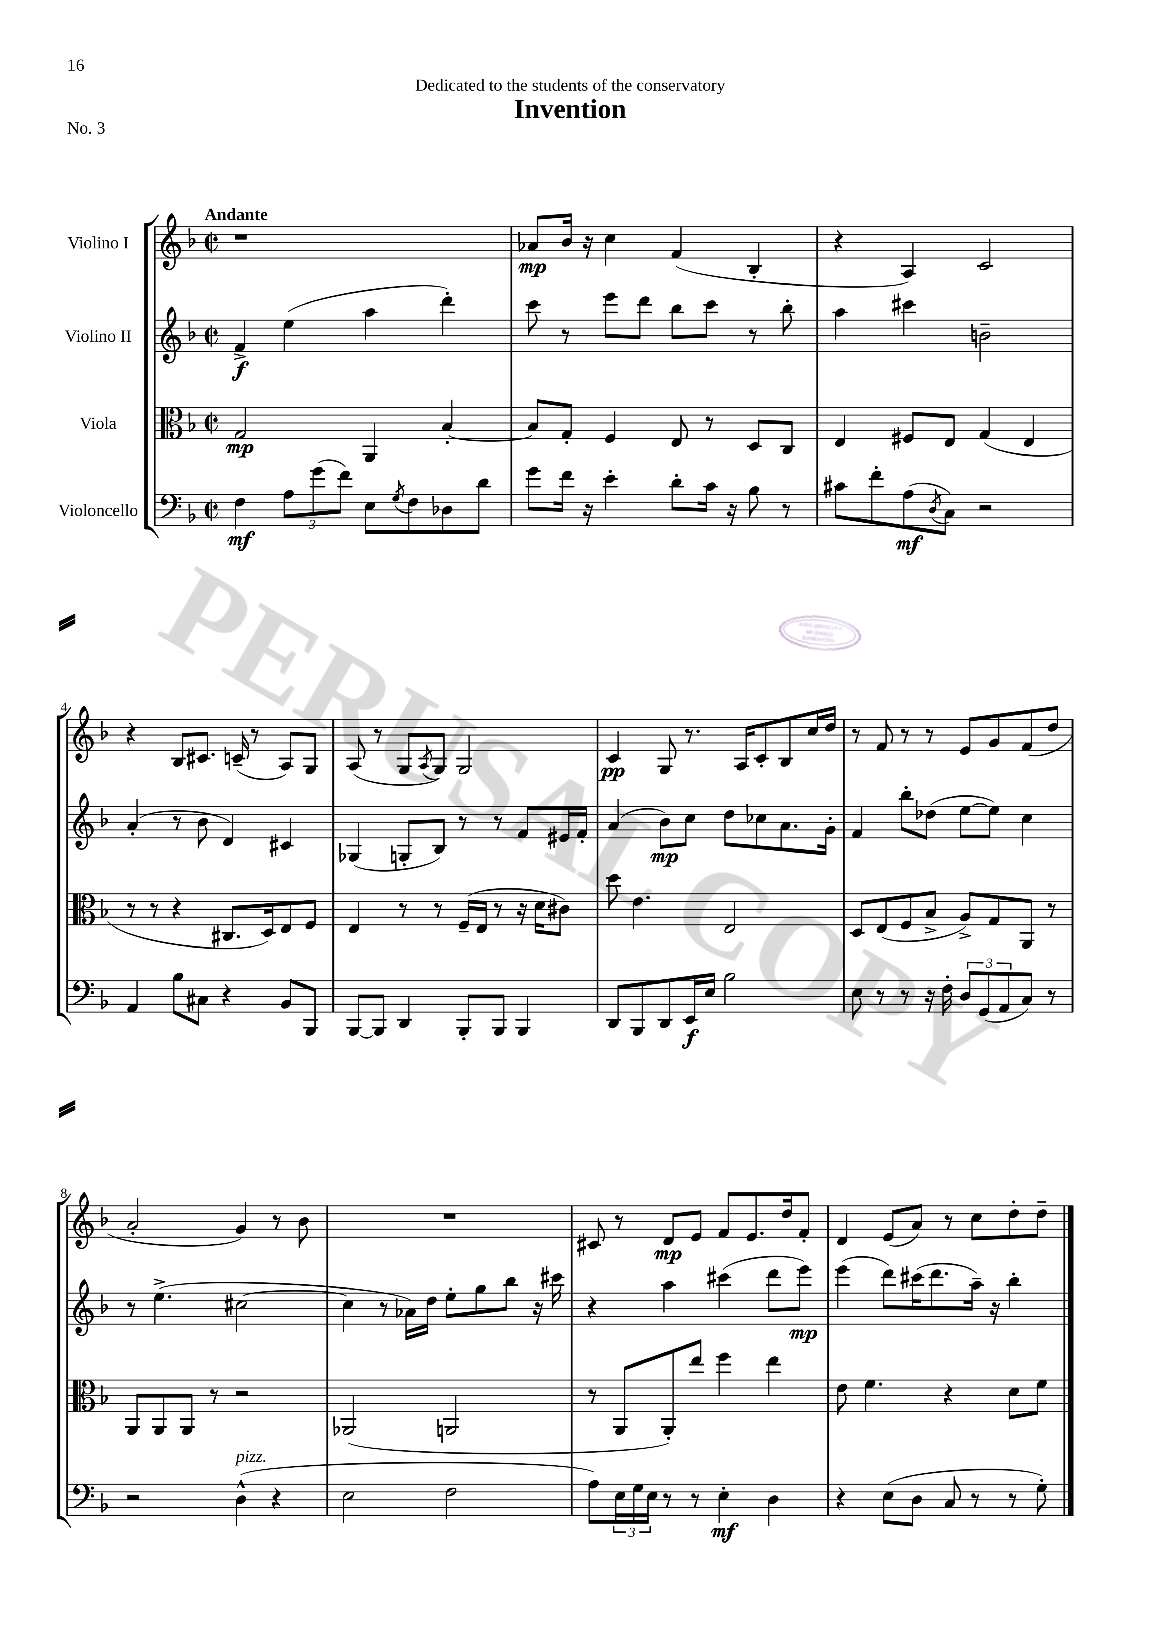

**kern	**kern	**kern	**kern
*staff4	*staff3	*staff2	*staff1
*clefF4	*clefC3	*clefG2	*clefG2
*k[b-]	*k[b-]	*k[b-]	*k[b-]
*M2/2	*M2/2	*M2/2	*M2/2
*met(c|)	*met(c|)	*met(c|)	*met(c|)
4F	2G	4f^	1r
12A	.	(4ee	.
(12g	.	.	.
12f)	.	.	.
8E	4AA	4aa	.
8qG	.	.	.
8F	.	.	.
8D-	[4B-'	4ddd')	.
8d	.	.	.
=	=	=	=
8g	8B-]	8ccc	8a-
16f	8G'	8r	16b-
16r	.	.	16r
4e'	4F	8eee	4cc
.	.	8ddd	.
8d'	8E	8bb-	(4f
16c	8r	8ccc	.
16r	.	.	.
8B-	8D	8r	4B-'
8r	8C	8bb-'	.
=	=	=	=
8c#	4E	4aa	4r
8f'	.	.	.
(8A	8F#	4ccc#	4A)
8qD	.	.	.
8C)	8E	.	.
2r	(4G	2b~	2c
.	4E	.	.
=	=	=	=
4AA	8r	(4a'	4r
.	8r	.	.
8B-	4r	8r	8B-
8C#	.	8b-	8.c#
4r	8.C#	4d)	.
.	.	.	(16c~
.	.	.	8r
.	16D)	.	.
8BB-	8E	4c#	8A)
8BBB-	8F	.	8G
=	=	=	=
[8BBB-	4E	(4G-	(8A
8BBB-]	.	.	8r
4DD	8r	8G'	8G
.	.	.	8qA
.	8r	8B-)	8G)
8BBB-'	(16F~	8r	2G
.	16E	.	.
8BBB-	8r	8r	.
4BBB-	16r	8f	.
.	16d	.	.
.	8c#)	16e#	.
.	.	16f'	.
=	=	=	=
8DD	8dd	(4a	4c
8BBB-	4.e	.	.
8DD	.	8b-)	8G
16EE	.	8cc	8.r
16E	.	.	.
2B-	2E	8dd	.
.	.	.	16A
.	.	8cc-	8c'
.	.	8.a	8B-
.	.	.	16cc
.	.	16g'	16dd
=	=	=	=
8E	8D	4f	8r
8r	(8E	.	8f
8r	8F	8bb-'	8r
16r	8B-^	(8dd-	8r
16F'	.	.	.
12D	8A^)	[8ee	8e
(12GG	.	.	.
.	8G	8ee])	8g
12AA	.	.	.
8C)	8AA	4cc	(8f
8r	8r	.	8dd
=	=	=	=
2r	8AA	8r	2a'
.	8AA	(4.ee^	.
.	8AA	.	.
.	8r	.	.
(4D^^	2r	[2cc#	4g)
4r	.	.	8r
.	.	.	8b-
=	=	=	=
2E	(2AA-	4cc#]	1r
.	.	8r	.
.	.	16a-)	.
.	.	16dd	.
2F	2AA	8ee'	.
.	.	8gg	.
.	.	8bb-	.
.	.	16r	.
.	.	16ccc#	.
=	=	=	=
8A)	8r	4r	8c#
24E	8AA	.	8r
24G	.	.	.
24E	.	.	.
8r	8AA')	4aa	8d
8r	8ee	.	8e
4E'	4ff	(4ccc#	8f
.	.	.	8.e
4D	4ee	8ddd	.
.	.	.	16dd
.	.	8eee)	8f'
=	=	=	=
4r	8e	(4eee	4d
.	4.f	.	.
(8E	.	8ddd)	(8e
8D	.	(16ccc#	8a)
.	.	8.ddd	.
8C	4r	.	8r
8r	.	16aa~)	8cc
.	.	16r	.
8r	8d	4bb-'	8dd'
8G')	8f	.	8dd~
==	==	==	==
*-	*-	*-	*-
